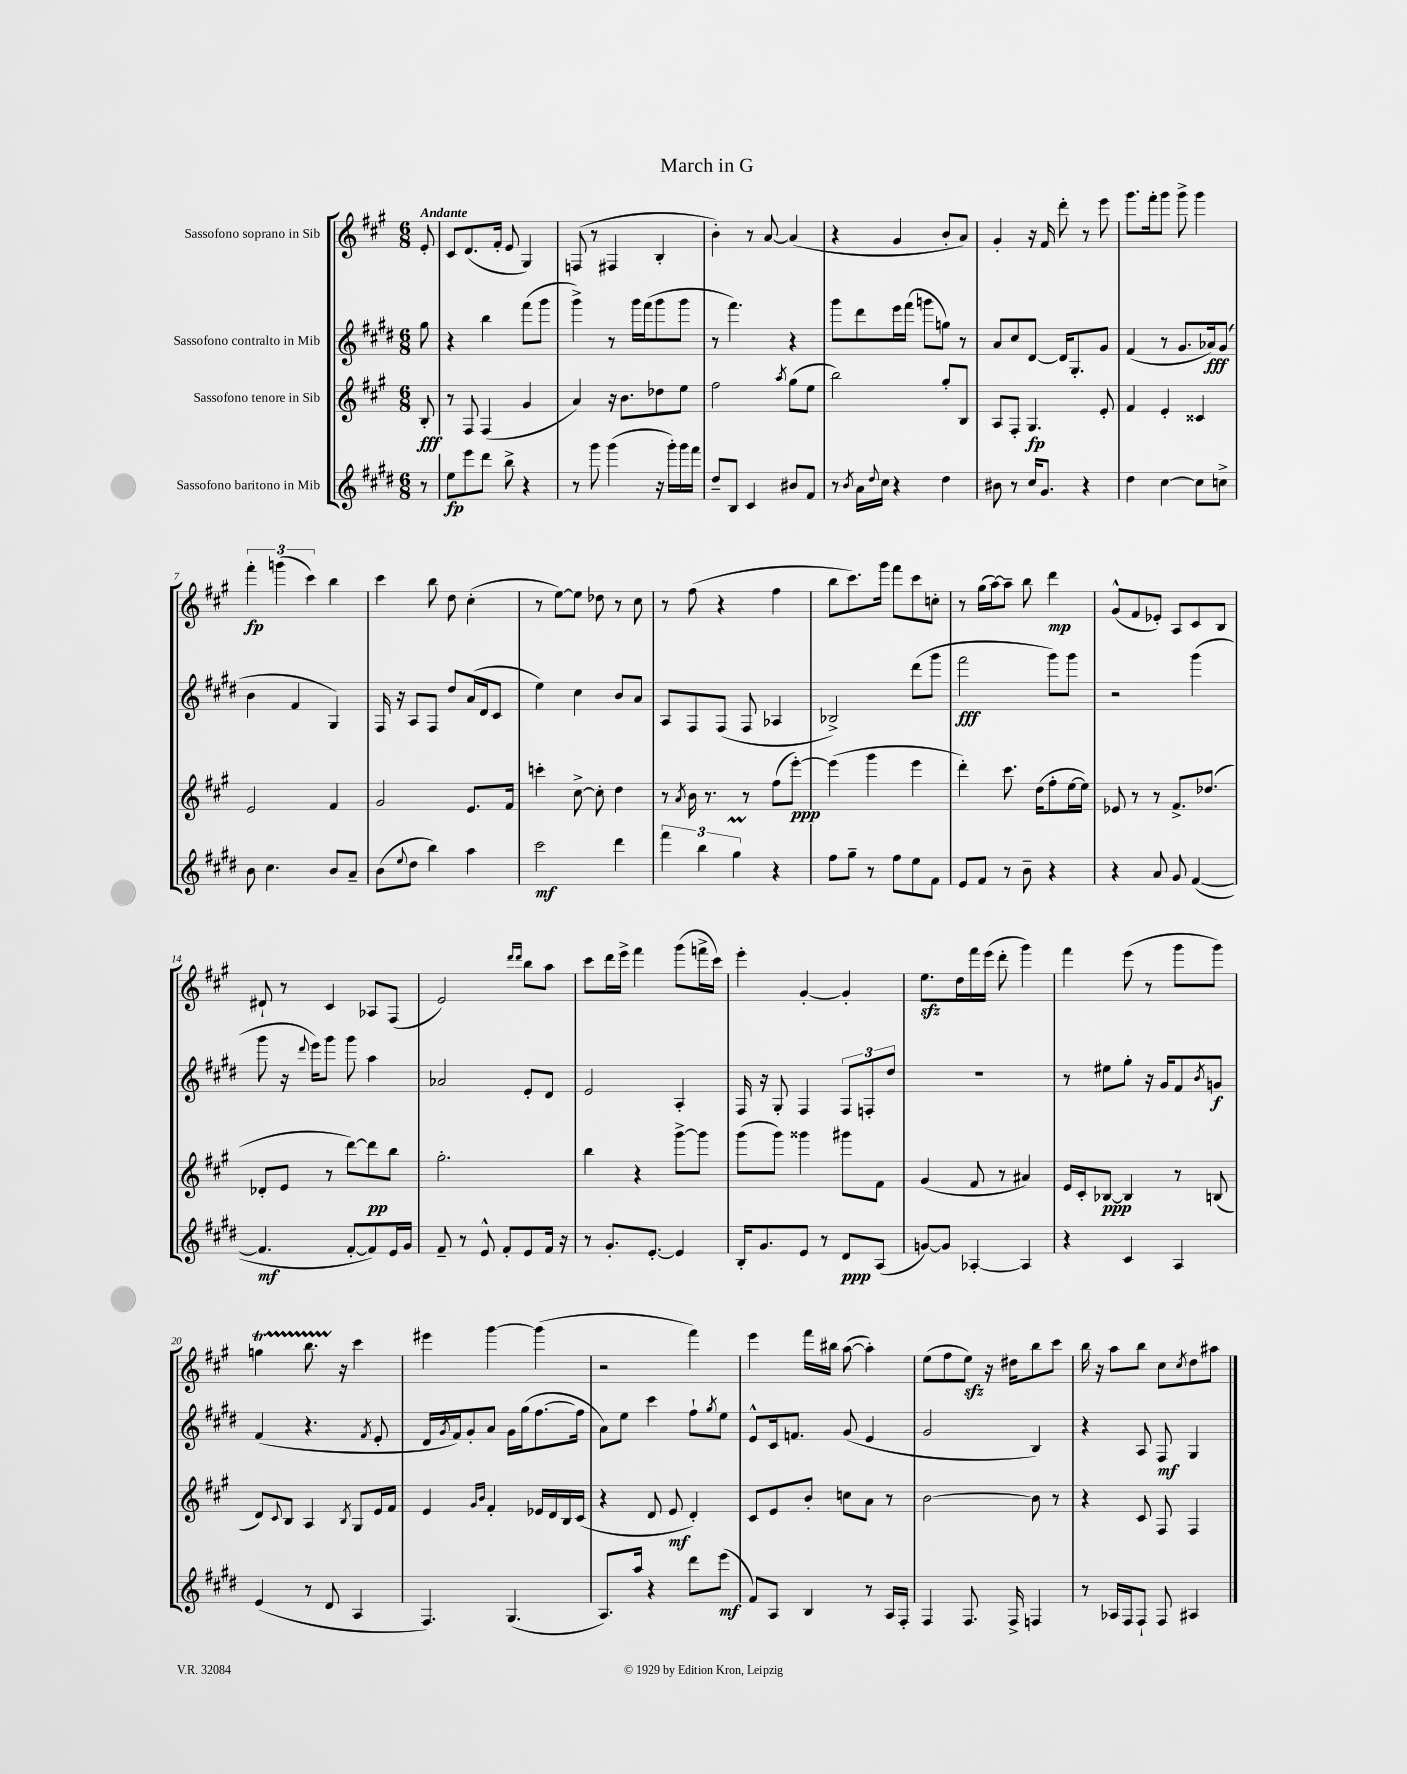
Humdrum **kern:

**kern	**kern	**kern	**kern
*staff4	*staff3	*staff2	*staff1
*clefG2	*clefG2	*clefG2	*clefG2
*k[f#c#g#d#]	*k[f#c#g#]	*k[f#c#g#d#]	*k[f#c#g#]
*M6/8	*M6/8	*M6/8	*M6/8
8r	8B'/	8gg#\	8e'/
=	=	=	=
8ee\L	8r	4r	8c#/L
8eee\	8F#/	.	(8.d/
8ddd#\J	(4F#/	4bb\	.
.	.	.	16f#'/Jk
8bb^\	.	.	8e/
4r	4g#/	(8fff#\L	4G#/)
.	.	8ggg#\J	.
=	=	=	=
8r	4a/)	4ggg#^\)	(8F/
8ggg#\	.	.	8r
(4ggg#\	16r	8r	4F#/
.	8.b\L	.	.
.	.	16ggg#\LL	.
.	.	(16fff#\J	.
16r	8dd-\	8ggg#\	4B'/
16ggg#'\LL)	.	.	.
16ggg#\	8ee\J	8ggg#\J	.
16fff#\JJ	.	.	.
=	=	=	=
8dd#~/L	2ff#\	8r	4b'\)
8B/J	.	4.fff#\)	.
4c#/	.	.	8r
.	.	.	[8a/
.	8qaa/	.	.
8b#/L	(8gg#\L	4r	(4a/]
8f#/J	8ee\J	.	.
=	=	=	=
8r	2bb\)	8ggg#\L	4r
8qb/	.	.	.
16a\LL	.	8ddd#\	.
8qqdd#/	.	.	.
16cc#\JJ	.	.	.
4r	.	16eee\L	4g#/
.	.	(16fff#\JJ	.
.	.	8ggg\L	.
4dd#\	8gg#'/L	8gg\J)	8b'/L
.	8B/J	8r	8a/J)
=	=	=	=
8b#\	8A/L	8a/L	4g#'/
8r	8F#'/J	8cc#/	.
16cc#/LK	4.G#/	[8d#/J	16r
8.g#/J	.	.	16f#/
.	.	16d#/]LK	8ddd'\
.	.	8.G#'/	.
4r	.	.	8r
.	8e'/	8g#/J	8eee\
=	=	=	=
4dd#\	4f#/	(4f#/	8.ggg#\L
.	.	.	16fff#'\k
[4cc#\	4e'/	8r	8ggg#\J
.	.	8.g#/L	8ggg#^\
8cc#\]L	4c##/	.	4ggg#\
.	.	16a-/k)	.
8cc^\J	.	(8g#/J	.
=	=	=	=
8b\	2e/	4b\	6fff#'\
4.cc#\	.	.	.
.	.	.	(6ggg\
.	.	4f#/	.
.	.	.	6ccc#\)
8b/L	4f#/	4G#/)	4bb\
8a~/J	.	.	.
=	=	=	=
(8b\L	2g#/	16F#/	4ccc#\
.	.	16r	.
8qqee/	.	.	.
8dd#\J	.	8A/L	.
4bb\)	.	8F#/J	8bb\
.	.	8dd#/L	8dd\
4aa\	8.e/L	(16a/L	(4cc#'\
.	.	16d#/J	.
.	.	8c#/J	.
.	16f#/Jk	.	.
=	=	=	=
2ccc#\	4ccc'\	4ee\)	8r
.	.	.	[8ee\L)
.	[8cc#^\	4cc#\	8ee\]J
.	8cc#'\]	.	8dd-\
4ddd#\	4dd\	8b/L	8r
.	.	8a/J	8cc#\
=	=	=	=
6fff#\	8r	8A/L	8r
.	8qa/	.	.
.	16b\	8F#/	(8ff#\
6bb\	.	.	.
.	8.r	.	.
.	.	(8F#/J	4r
6gg#\	.	.	.
.	8r	8F#/	.
4r	(8ff#\L	4A-/	4ff#\
.	[8eee'\J)	.	.
=	=	=	=
8ff#\L	(4eee\]	2B-^/)	8bb\L
8gg#~\J	.	.	8.ccc#\)
8r	4ggg#\	.	.
.	.	.	16ggg#\Jk
8ff#\L	.	.	8fff#\L
8ee\	4eee\	(8ddd#\L	8ccc#\
8f#\J	.	8ggg#\J	8cc'\J
=	=	=	=
8e/L	4ddd'\)	2fff#\	8r
8f#/J	.	.	(16gg#\LL
.	.	.	[16aa\J)
8r	8.ccc#\	.	8aa~\]J
8b~\	.	.	8bb\
.	(16dd\LK	.	.
4r	8ff#'\	8ggg#\L)	4ddd\
.	[16ee\L	8ggg#\J	.
.	16ee\]JJ)	.	.
=	=	=	=
4r	8e-/	2r	(8g#^^/L
.	8r	.	8f#/
8a/	8r	.	8e-'/J)
8g#/	8.f#^/L	.	8A/L
([4f#/	.	(4ggg#\	8c#/
.	(8.dd-/J	.	.
.	.	.	8B/J
=	=	=	=
4.f#/]	8d-'/L	8ggg#\	8d#`/
.	8e/J	16r	8r
.	.	8qqddd#/	.
.	.	16eee\LK)	.
.	8r	8ggg#\J	4c#/
[8f#'/L	[8ddd\L)	8ggg#\	.
8f#/])	8ddd\]	4aa\	8A-/L
16e/L	8bb\J	.	(8F#/J
16g#/JJ	.	.	.
=	=	=	=
8f#~/	2.gg#'\	2a-/	2e/)
8r	.	.	.
8e^^/	.	.	.
8f#'/L	.	.	.
.	.	.	16qqddd/LL
.	.	.	16qqddd/JJ
8e/	.	8e'/L	8bb\L
16f#/Jk	.	8d#/J	8aa\J
16r	.	.	.
=	=	=	=
8r	4bb\	2e/	8ccc#\L
8.g#'/L	.	.	16ddd\L
.	.	.	16eee^\JJ
.	4r	.	4fff#\
[8.e'/J	.	.	.
4e/]	[8ggg#^\L	4A'/	(8ggg#\L
.	8ggg#\]J	.	16fff^\L
.	.	.	16ccc#\JJ)
=	=	=	=
16B'/LK	(8ggg#\L	16F#/	4eee'\
8.g#/	.	16r	.
.	8ggg#\J)	8G#'/	.
8e/J	4ggg##\	4F#/	[4g#'/
8r	.	.	.
8d#/L	8ggg#\L	12F#/L	4g#'/]
.	.	12F'/	.
(8A/J	8f#\J	.	.
.	.	12dd#/J	.
=	=	=	=
[8g/L)	(4g#/	2.r	8.ee\L
8g/]J	.	.	.
.	.	.	16dd\L
[4A-'/	8f#/	.	16fff#\
.	.	.	(16eee\JJ
.	8r	.	8ddd'\
4A-/]	4a#/)	.	4ggg#\)
=	=	=	=
4r	16e/LL	8r	4fff#\
.	16c#'/J	.	.
.	[8B-/J	8ee#\L	.
4c#/	4B-/]	8gg#'\J	(8eee\
.	.	16r	8r
.	.	16g#/LK	.
4A/	8r	8f#/	8ggg#\L
.	.	8qb/	.
.	(8B/	8g/J	8ggg#\J)
=	=	=	=
(4e/	8d/L)	(4f#/	4gg\
.	8qqc#/	.	.
.	8B/J	.	.
8r	4A/	4.r	8.bb\
8d#/	.	.	.
.	.	.	16r
.	8qB/	.	.
4A/	8G#/L	.	4ccc#\
.	.	8qf#/	.
.	16e/L	8e'/	.
.	16f#/JJ	.	.
=	=	=	=
4.F#/)	4e/	16d#/LL	4eee#\
.	.	8qg#/	.
.	.	16f#/J)	.
.	.	8g#'/	.
.	16qqg#/LL	.	.
.	16qqb/JJ	.	.
.	4f#'/	8a/J	[4ggg#\
(4.G#/	.	16g#\LL	.
.	.	(16gg#\J	.
.	16e-/LL	[8.ff#\	(4ggg#\]
.	16d/	.	.
.	16B/	.	.
.	(16c#/JJ	16ff#\]Jk	.
=	=	=	=
8.A/L)	4r	8a\L)	2r
.	.	8ee\J	.
16aa/Jk	.	.	.
4r	8d/	4ccc#\	.
.	8e/	.	.
8ddd#\L	4d'/)	8ff#`\L	4fff#\)
.	.	8qgg#/	.
(8eee\J	.	8ee\J	.
=	=	=	=
8f#/L)	8c#/L	8e^^/L	4eee\
8A/J	8e/	16c#/k	.
.	.	8.f/J	.
4B/	8b'/J	.	16fff#\LL
.	.	.	16bb#\JJ
.	8cc\L	(8g#/	([8aa\
8r	8a\J	4e/	4aa'\])
16A/LL	8r	.	.
16F#'/JJ	.	.	.
=	=	=	=
4F#/	[2b\	2g#/	(8ee\L
.	.	.	8ff#\
8.F#/	.	.	8ee\J)
.	.	.	16r
16F#^/	.	.	16dd#\LK
4F/	8b\]	4B/)	8bb\
.	8r	.	8ccc#\J
=	=	=	=
8r	4r	4r	16bb\
.	.	.	16r
16A-/LL	.	.	8aa\L
16F#/J	.	.	.
8F#`/J	8c#/	8A/	8bb\J
8F#/	8F#/	8F#/	8cc#\L
.	.	.	8qcc#/
4A#/	4F#/	4G#/	8dd\
.	.	.	8aa#\J
==	==	==	==
*-	*-	*-	*-
